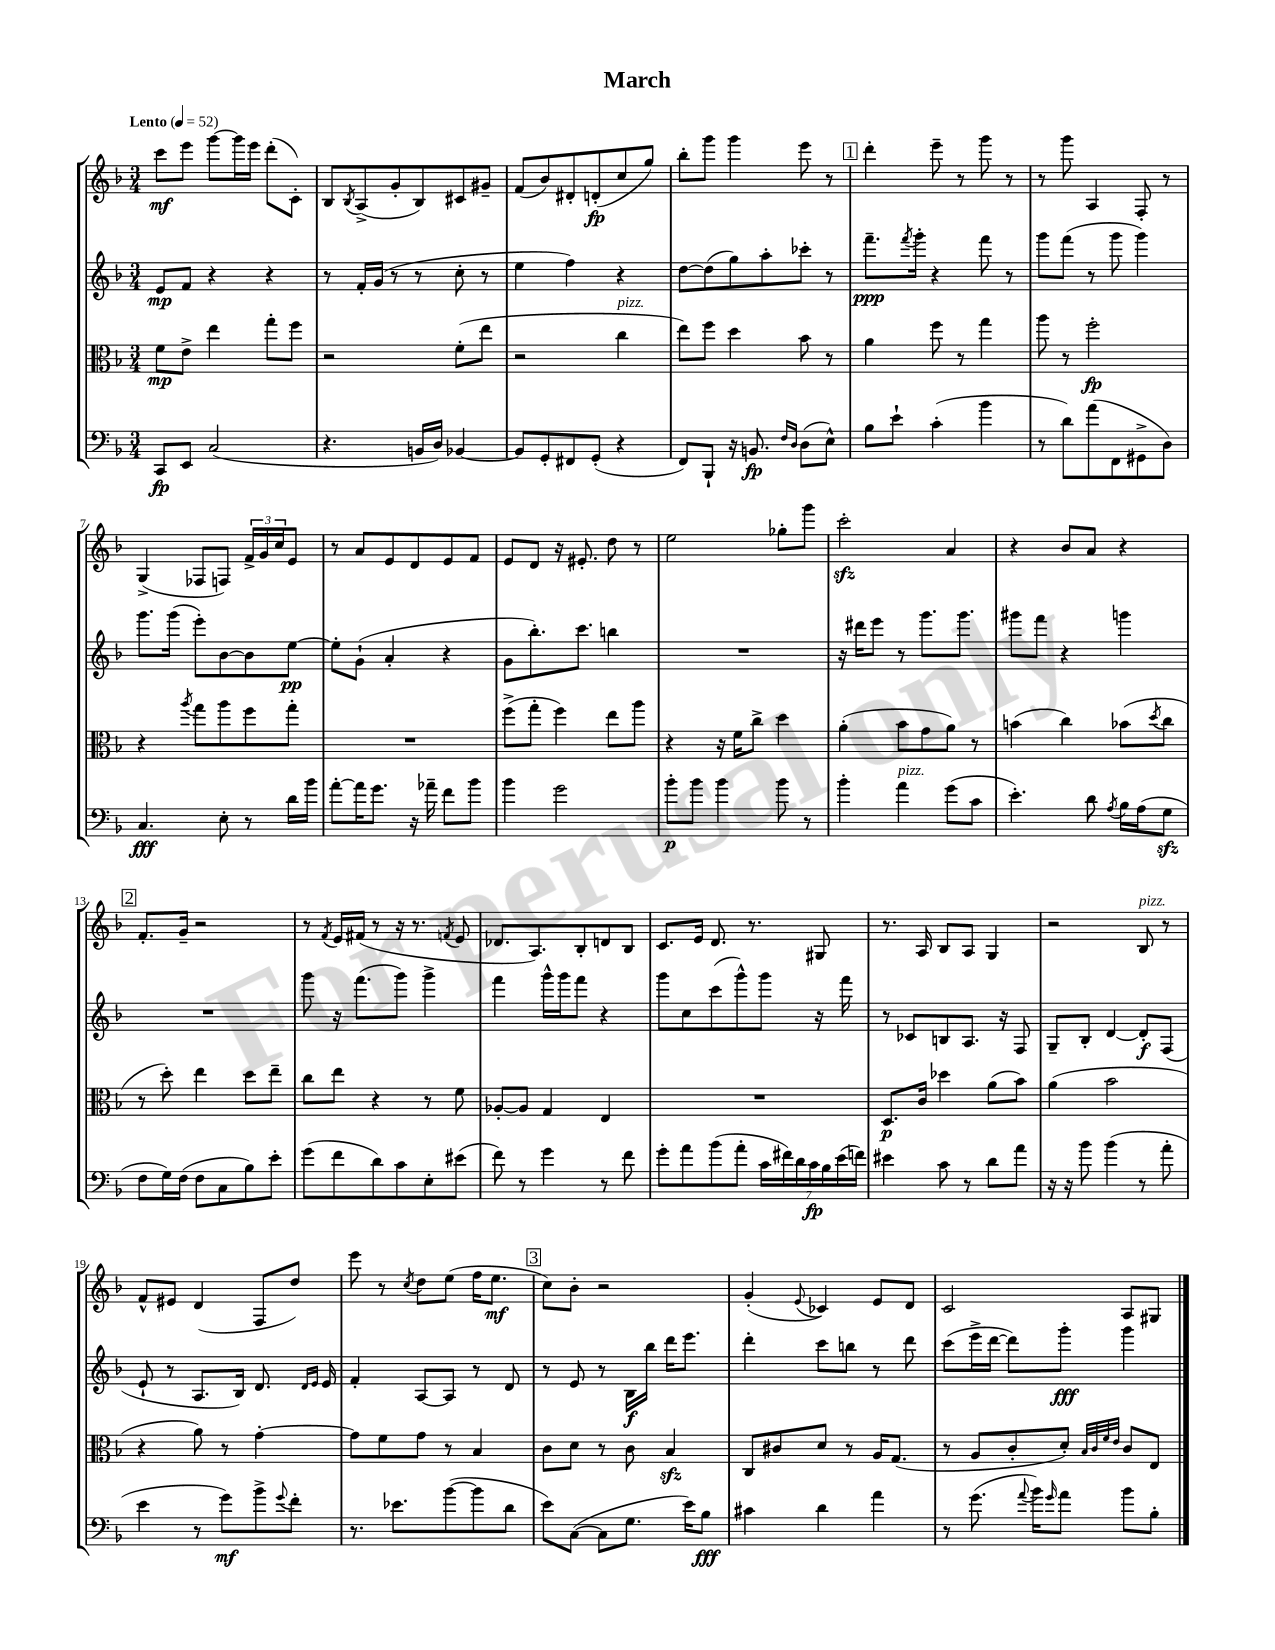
\header { title = "March" }
<<
\new StaffGroup <<
\new Staff = "s0" {
    \clef treble \key f \major \numericTimeSignature \time 3/4 \tempo "Lento" 4 = 52
    c'''8\mf e'''8 g'''8~ g'''16 e'''16 d'''8-.( c'8-.) |
    bes8 \acciaccatura { bes8 } a8->( g'8-. bes8) cis'8 gis'8-- |
    f'8( bes'8) dis'8-. d'8-.\fp( c''8 g''8) |
    bes''8-. g'''8 g'''4 e'''8 r8 |
    \mark \markup { \box "1" } d'''4-. e'''8-- r8 g'''8 r8 |
    r8 g'''8 a4 f8-. r8 |
    g4->( fes8 f8) \tuplet 3/2 { f'16-> g'16 c''16 } e'8 |
    r8 a'8 e'8 d'8 e'8 f'8 |
    e'8 d'8 r16 eis'8.-. d''8 r8 |
    e''2 ges''8-. g'''8 |
    c'''2-.\sfz a'4 |
    r4 bes'8 a'8 r4 |
    \mark \markup { \box "2" } f'8.-. g'16-- r2 |
    r8 \acciaccatura { f'8 } e'16 fis'16( r8 r16 r8. \acciaccatura { f'8 } e'8 |
    des'8. a8.) bes8-. d'8 bes8 |
    c'8. e'16 d'8. r8. gis8 |
    r8. a16 bes8 a8 g4 |
    r2 bes8^\markup { \italic "pizz." } r8 |
    f'8-^ eis'8 d'4( f8 d''8) |
    e'''8 r8 \acciaccatura { c''8 } d''8 e''8( f''16 e''8.\mf |
    \mark \markup { \box "3" } c''8) bes'8-. r2 |
    g'4-.( \appoggiatura { e'8 } ces'4) e'8 d'8 |
    c'2 a8 gis8 \bar "|." |
}
\new Staff = "s1" {
    \clef treble \key f \major \numericTimeSignature \time 3/4
    e'8\mp f'8 r4 r4 |
    r8 f'16-. g'16( r8 r8 c''8-. r8 |
    e''4 f''4) r4 |
    d''8~ d''8( g''8) a''8-. ces'''8-. r8 |
    \mark \markup { \box "1" } f'''8.--\ppp \acciaccatura { f'''8 } g'''16-. r4 f'''8 r8 |
    g'''8 f'''8( r8 g'''8 g'''4) |
    g'''8. g'''16( e'''8-.) bes'8~ bes'8 e''8~\pp |
    e''8-. g'8-!( a'4-. r4 |
    g'8 bes''8.-.) c'''8. b''4 |
    R2. |
    r16 dis'''16 e'''8 r8 g'''8. g'''8. |
    gis'''8 f'''8 r4 g'''4 |
    \mark \markup { \box "2" } R2. |
    g'''8 r16 f'''8.( g'''8) g'''4-> |
    f'''4 g'''16-^ g'''16 f'''8 r4 |
    g'''8 c''8 c'''8( g'''8-^) g'''8 r16 f'''16 |
    r8 ces'8 b8 a8. r16 f8 |
    g8-- bes8-. d'4~ d'8-.\f f8( |
    e'8-! r8 a8. bes16) d'8. \grace { d'16 e'16 } e'16 |
    f'4-. a8~ a8 r8 d'8 |
    \mark \markup { \box "3" } r8 e'8 r8 bes16\f bes''16 d'''16 e'''8. |
    d'''4-. c'''8 b''8 r8 d'''8 |
    c'''8( e'''16-> d'''16~ d'''8) g'''8-.\fff g'''4 \bar "|." |
}
\new Staff = "s2" {
    \clef alto \key f \major \numericTimeSignature \time 3/4
    f'8\mp e'8-> e''4 g''8-. f''8 |
    r2 f'8-.( e''8 |
    r2 c''4^\markup { \italic "pizz." } |
    e''8) f''8 d''4 bes'8 r8 |
    \mark \markup { \box "1" } a'4 f''8 r8 g''4 |
    a''8 r8 f''2-.\fp |
    r4 \acciaccatura { a''8 } g''8 a''8 f''8 g''8-. |
    R2. |
    f''8->( g''8-. f''4) e''8 a''8 |
    r4 r16 f'16 c''8-> d''4 |
    a'4-.( bes'8 g'8 a'8) r8 |
    b'4( c''4) bes'8( \acciaccatura { d''8 } c''8 |
    \mark \markup { \box "2" } r8 d''8-.) e''4 d''8 e''8-- |
    c''8 e''8 r4 r8 f'8 |
    aes8~-. aes8 g4 e4 |
    R2. |
    d8.\p c'16 des''4 a'8( bes'8) |
    a'4( bes'2 |
    r4 a'8) r8 g'4~-. |
    g'8 f'8 g'8 r8 bes4 |
    \mark \markup { \box "3" } c'8 d'8 r8 c'8 bes4\sfz |
    c8 cis'8 d'8 r8 a16 g8.( |
    r8 a8 c'8-. d'8-.) \grace { bes32 c'32 f'32 e'32 } c'8 e8 \bar "|." |
}
\new Staff = "s3" {
    \clef bass \key f \major \numericTimeSignature \time 3/4
    c,8\fp e,8 c2( |
    r4. b,16 d16) bes,4~ |
    bes,8 g,8-. fis,8 g,8-.( r4 |
    f,8) bes,,8-! r16 b,8.\fp \grace { f16 d16 } d8( e8-^) |
    \mark \markup { \box "1" } bes8 e'8-! c'4-.( bes'4 |
    r8 d'8) a'8( f,8 gis,8-> d8) |
    c4.\fff e8-. r8 d'16 bes'16 |
    a'8~-. a'16 g'8. r16 aes'16-- f'8 bes'8 |
    bes'4 g'2 |
    bes'8-.\p bes'8 bes'4 bes'8 r8 |
    bes'4-. a'4^\markup { \italic "pizz." } g'8( c'8 |
    e'4.-.) d'8 \acciaccatura { a8 } bes16 a16( g8\sfz |
    \mark \markup { \box "2" } f8 g16) f16( f8 c8 bes8) e'8-. |
    g'8( f'8 d'8) c'8 e8-. eis'8( |
    f'8) r8 g'4 r8 f'8 |
    g'8-. a'8 bes'8( a'8-. \tuplet 7/4 { c'16 fis'16) d'16 c'16\fp bes16 e'16( f'16) } |
    eis'4 c'8 r8 d'8 a'8 |
    r16 r16 bes'8 bes'4( r8 a'8-. |
    e'4 r8 g'8\mf) bes'8-> \appoggiatura { g'8 } f'8-. |
    r8. ees'8. bes'8~( bes'8 d'8 |
    \mark \markup { \box "3" } e'8) c8~( c8 g8. e'16) bes8\fff |
    cis'4 d'4 a'4 |
    r8 g'8.( \appoggiatura { a'8 } bes'16) \grace { g'16 } a'8 bes'8 bes8-. \bar "|." |
}
>>
>>
